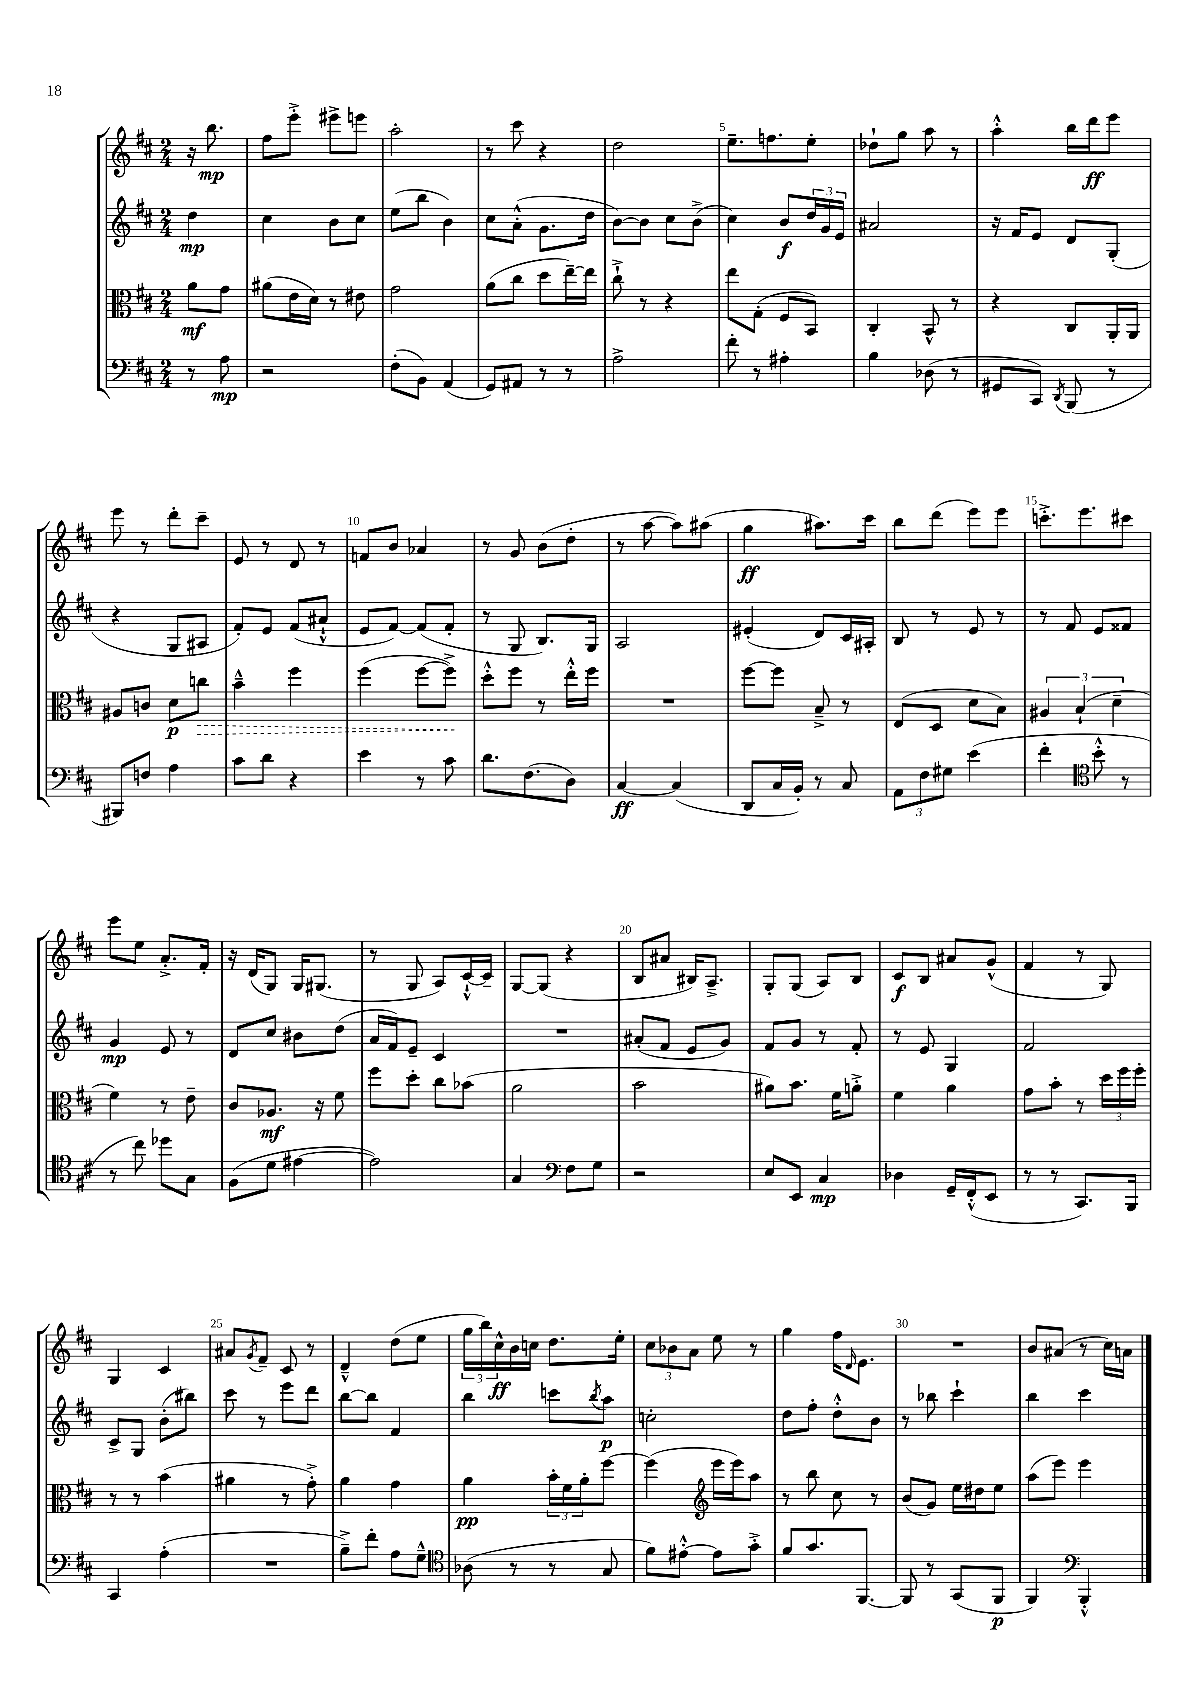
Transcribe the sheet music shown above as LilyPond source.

<<
\new StaffGroup <<
\new Staff = "s0" {
    \clef treble \key d \major \numericTimeSignature \time 2/4 \partial 4
    r16 b''8.\mp |
    fis''8 e'''8-.-> eis'''8-> e'''8 |
    a''2-. |
    r8 cis'''8 r4 |
    d''2 |
    e''8.-- f''8. e''8-. |
    des''8-! g''8 a''8 r8 |
    a''4-.-^ b''16 d'''16\ff e'''8 |
    e'''8 r8 d'''8-. cis'''8-- |
    e'8 r8 d'8 r8 |
    f'8 b'8 aes'4 |
    r8 g'8 b'8( d''8-. |
    r8 a''8~ a''8) ais''8( |
    g''4\ff ais''8.) cis'''16 |
    b''8 d'''8( e'''8) e'''8 |
    c'''8.-.-> e'''8. cis'''8 |
    e'''8 e''8 a'8.-.-> fis'16-. |
    r16 d'16( g8) g16 gis8.( |
    r8 g8 a8) cis'16~-!-^ cis'16-- |
    g8~ g8( r4 |
    b8 ais'8 bis16) a8.---> |
    g8-. g8( a8) b8 |
    cis'8\f b8 ais'8 g'8-^( |
    fis'4 r8 g8) |
    g4 cis'4 |
    ais'8 \acciaccatura { g'8 } fis'8-- cis'8 r8 |
    d'4---^ d''8( e''8 |
    \tuplet 3/2 { g''16 b''16) cis''16-^\ff } b'16 c''16 d''8. e''16-. |
    \tuplet 3/2 { cis''8 bes'8 a'8 } e''8 r8 |
    g''4 fis''16 \grace { d'16 } e'8. |
    R2 |
    b'8 ais'8( r8 cis''16) a'16 \bar "|." |
}
\new Staff = "s1" {
    \clef treble \key d \major \numericTimeSignature \time 2/4 \partial 4
    d''4\mp |
    cis''4 b'8 cis''8 |
    e''8( b''8 b'4) |
    cis''8 a'8-.-^( g'8. d''16 |
    b'8~) b'8 cis''8 b'8->( |
    cis''4) b'8\f \tuplet 3/2 { d''16 g'16 e'16 } |
    ais'2 |
    r16 fis'16 e'8 d'8 g8-.( |
    r4 g8 ais8 |
    fis'8-.) e'8 fis'8( ais'8-!-^ |
    e'8 fis'8~) fis'8( fis'8-. |
    r8 g8 b8.) g16 |
    a2 |
    eis'4-.( d'8) cis'16 ais16-. |
    b8 r8 e'8 r8 |
    r8 fis'8 e'8 fisis'8 |
    g'4\mp e'8 r8 |
    d'8 cis''8 bis'8 d''8( |
    a'16 fis'16) e'8-- cis'4 |
    R2 |
    ais'8-.( fis'8 e'8 g'8) |
    fis'8 g'8 r8 fis'8-. |
    r8 e'8 g4 |
    fis'2 |
    cis'8-> g8 b'8-.( bis''8) |
    cis'''8 r8 e'''8 d'''8 |
    b''8~ b''8 fis'4 |
    b''4 c'''8 \acciaccatura { b''8 } a''8\p |
    c''2-. |
    d''8 fis''8-. d''8-.-^ b'8 |
    r8 bes''8 cis'''4-! |
    b''4 cis'''4 \bar "|." |
}
\new Staff = "s2" {
    \clef alto \key d \major \numericTimeSignature \time 2/4 \partial 4
    a'8\mf g'8 |
    ais'8( e'16 d'16) r8 eis'8 |
    g'2 |
    a'8( cis''8 d''8 e''16~--) e''16 |
    cis''8-!-> r8 r4 |
    e''8 g8-.( fis8 b,8) |
    cis4-. b,8-^ r8 |
    r4 cis8 a,16-. a,16 |
    ais8 c'8 d'8\p \once \override Hairpin.style = #'dashed-line c''8\> |
    b'4---^ fis''4 |
    fis''4( fis''8~ fis''8->\!) |
    d''8-.-^ fis''8 r8 e''16-.-^ fis''16 |
    R2 |
    fis''8~ fis''8 b8---> r8 |
    e8( d8 d'8 b8) |
    \tuplet 3/2 { ais4 b4-!( d'4-- } |
    fis'4) r8 e'8-- |
    cis'8 aes8.\mf r16 fis'8 |
    fis''8 d''8-. cis''8 bes'8( |
    a'2 |
    b'2 |
    ais'8) b'8. fis'16 a'8-.-> |
    fis'4 a'4 |
    g'8 b'8-. r8 \tuplet 3/2 { d''16 fis''16 fis''16-. } |
    r8 r8 b'4( |
    ais'4 r8 g'8-.->) |
    a'4 g'4 |
    a'4\pp \tuplet 3/2 { b'16-. fis'16 a'16-. } fis''8~ |
    fis''4( \clef treble e'''16 e'''16) a''8 |
    r8 b''8 cis''8 r8 |
    b'8( g'8) e''16 dis''16 e''8 |
    a''8( e'''8) e'''4 \bar "|." |
}
\new Staff = "s3" {
    \clef bass \key d \major \numericTimeSignature \time 2/4 \partial 4
    r8 a8\mp |
    r2 |
    fis8-.( b,8) a,4( |
    g,8) ais,8 r8 r8 |
    a2-> |
    fis'8-. r8 ais4-. |
    b4 des8( r8 |
    gis,8 cis,8) \acciaccatura { d,8 } b,,8( r8 |
    bis,,8) f8 a4 |
    cis'8 d'8 r4 |
    e'4 r8 cis'8 |
    d'8. fis8.( d8) |
    cis4~\ff cis4( |
    d,8 cis16 b,16-.) r8 cis8 |
    \tuplet 3/2 { a,8 fis8 gis8 } e'4( |
    fis'4-. \clef tenor b'8-.-^ r8 |
    r8 cis''8) des''8 g8 |
    fis8( d'8 eis'4~ |
    eis'2) |
    g4 \clef bass fis8 g8 |
    r2 |
    e8 e,8 cis4\mp |
    des4 g,16-- fis,16-.-^( e,8 |
    r8 r8 cis,8.) b,,16 |
    cis,4 a4-.( |
    R2 |
    b8--->) fis'8-. a8 g8---^ |
    \clef tenor aes8( r8 r8 g8 |
    fis'8) eis'8~-.-^ eis'8 g'8-.-> |
    fis'8 g'8. fis,8.~ |
    fis,8 r8 g,8( fis,8\p |
    fis,4) \clef bass b,,4-.-^ \bar "|." |
}
>>
>>
\layout { \context { \Score \override BarNumber.break-visibility = ##(#f #t #t) barNumberVisibility = #(every-nth-bar-number-visible 5) } }
